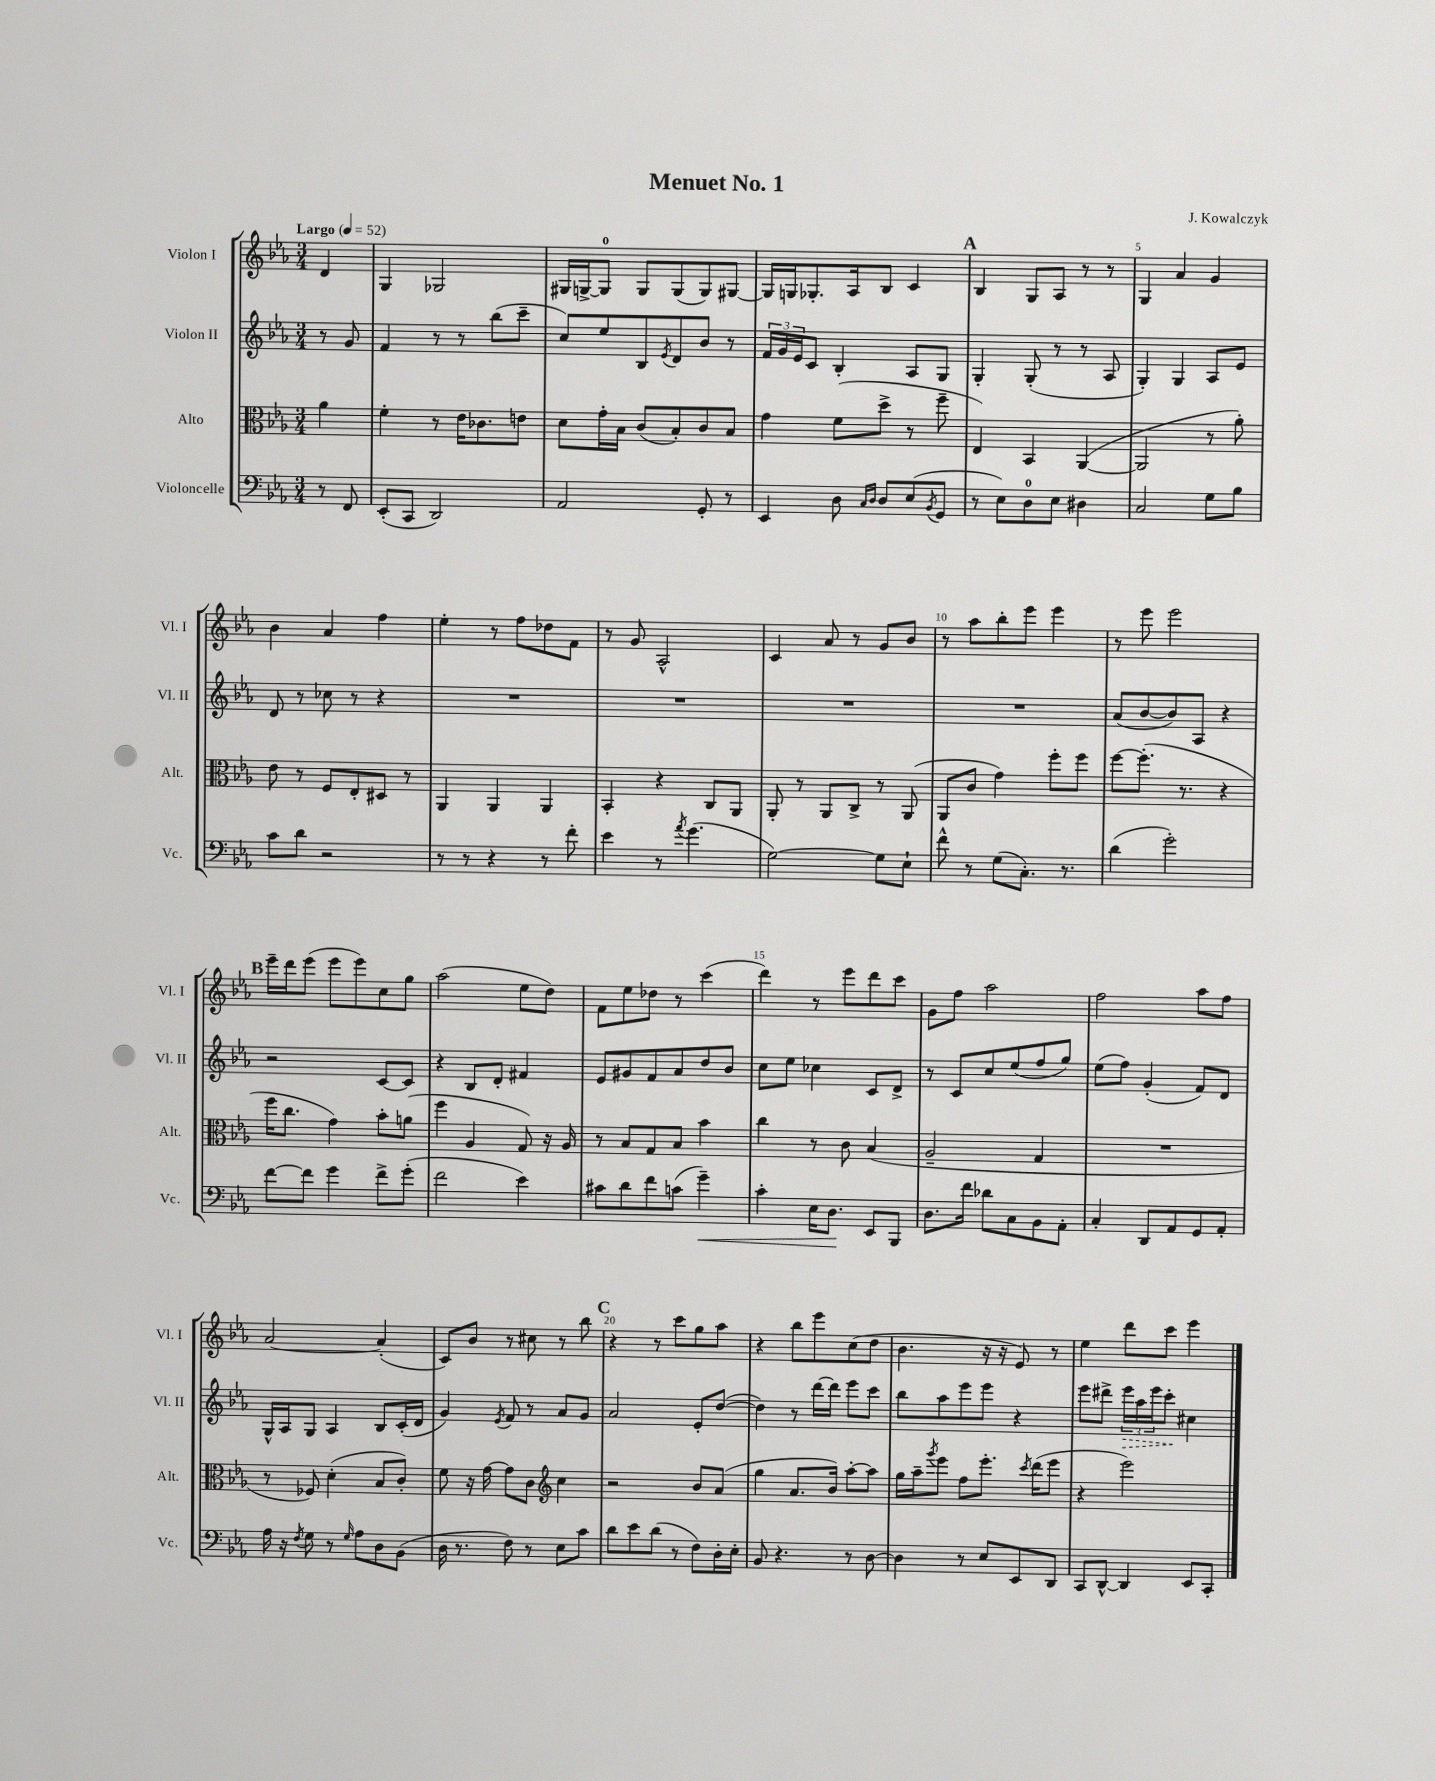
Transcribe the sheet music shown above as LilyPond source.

\header { title = "Menuet No. 1" composer = "J. Kowalczyk" }
<<
\new StaffGroup <<
\new Staff = "s0" \with { instrumentName = "Violon I" shortInstrumentName = "Vl. I" } {
    \clef treble \key ees \major \numericTimeSignature \time 3/4 \partial 4 \tempo "Largo" 4 = 52
    d'4 |
    g4 ges2 |
    gis16 g16~-> g8-0 g8 g8( g8) gis8~ |
    gis16 g16 ges8.-. aes16 bes8 c'4 |
    \mark \markup { \bold "A" } bes4 g8 aes8 r8 r8 |
    g4 aes'4 g'4 |
    bes'4 aes'4 f''4 |
    ees''4-. r8 f''8 des''8 f'8 |
    r8 g'8 aes2-^ |
    c'4 aes'8 r8 g'8 bes'8 |
    r8 aes''8 bes''8-. ees'''8 ees'''4 |
    r8 ees'''8 ees'''2 |
    \mark \markup { \bold "B" } ees'''16-- d'''16 ees'''8( ees'''8 ees'''8) c''8 g''8 |
    aes''2( ees''8 d''8) |
    f'8 ees''8 des''8 r8 c'''4( |
    d'''4) r8 ees'''8 d'''8 c'''8 |
    g'8 f''8 aes''2 |
    f''2 aes''8 f''8 |
    aes'2~ aes'4-.( |
    c'8) bes'8 r8 cis''8 r8 bes''8 |
    \mark \markup { \bold "C" } r4 r8 c'''8 g''8 aes''8 |
    r4 bes''8 ees'''8 c''8( d''8 |
    bes'4. r16 r16 ees'8) r8 |
    ees''4 d'''8 c'''8 ees'''4 \bar "|." |
}
\new Staff = "s1" \with { instrumentName = "Violon II" shortInstrumentName = "Vl. II" } {
    \clef treble \key ees \major \numericTimeSignature \time 3/4 \partial 4
    r8 g'8 |
    f'4 r8 r8 bes''8( c'''8-- |
    c''8) ees''8 bes8 \acciaccatura { ees'8 } d'8 bes'8 r8 |
    \tuplet 3/2 { f'16 g'16 ees'16 } c'8 bes4-. aes8 g8 |
    \mark \markup { \bold "A" } g4-. g8-.( r8 r8 aes8 |
    g4-.) g4 aes8 ees'8 |
    d'8 r8 ces''8 r8 r4 |
    R2. |
    R2. |
    R2. |
    R2. |
    aes'8( bes'8~ bes'8) aes8 r4 |
    \mark \markup { \bold "B" } r2 c'8~ c'8 |
    r4 bes8 d'8-. fis'4 |
    ees'8 gis'8 f'8 aes'8 d''8 bes'8 |
    c''8 ees''8 ces''4 c'8 d'8-> |
    r8 c'8 c''8 ees''8( f''8 g''8) |
    ees''8( f''8) g'4-.( f'8) d'8 |
    g16-^ aes16 g8 aes4 bes8 c'16-.( d'16 |
    g'4) \acciaccatura { ees'8 } f'8 r8 aes'8 g'8 |
    \mark \markup { \bold "C" } aes'2 ees'8-. d''8~( |
    d''4) r8 d'''16~ d'''16 ees'''8 c'''8 |
    bes''8 aes''8 ees'''8 ees'''8 r4 |
    ees'''8 dis'''8-> \tuplet 3/2 { \once \override Hairpin.style = #'dashed-line ees'''16\> aes''16 ees'''16 } c'''8-.\! cis''4 \bar "|." |
}
\new Staff = "s2" \with { instrumentName = "Alto" shortInstrumentName = "Alt." } {
    \clef alto \key ees \major \numericTimeSignature \time 3/4 \partial 4
    aes'4 |
    f'4-. r8 ees'16 ces'8. e'8 |
    d'8 g'16-. bes16 c'8( bes8-.) c'8 bes8 |
    g'4 f'8( d''8-> r8 f''8-- |
    \mark \markup { \bold "A" } ees4) bes,4 aes,4~( |
    aes,2 r8 aes'8-.) |
    ees'8 r8 f8 ees8-. dis8 r8 |
    aes,4 aes,4 aes,4 |
    bes,4-. r4 c8 aes,8 |
    aes,8-. r8 aes,8 c8-> r8 aes,8( |
    aes,8 c'8 g'4) f''8-. f''8 |
    f''8~ f''8.-.( r8. r4 |
    \mark \markup { \bold "B" } f''16 c''8. g'4) bes'8-. a'8( |
    f''4 aes4 g8) r16 aes16 |
    r8 bes8 g8 bes8 bes'4 |
    c''4 r8 c'8 bes4( |
    aes2-- g4 |
    R2. |
    r8 fes8) d'4-.( bes8 c'8-.) |
    f'8 r16 g'16~ g'8 c'8 \clef treble c''4 |
    \mark \markup { \bold "C" } r2 bes'8 aes'8( |
    g''4 aes'8. bes'16) aes''8~-. aes''8 |
    g''16 aes''16-- \acciaccatura { g'''8 } ees'''8 f''8 ees'''8.-. \acciaccatura { c'''8 } d'''16( ees'''8 |
    r4 ees'''2) \bar "|." |
}
\new Staff = "s3" \with { instrumentName = "Violoncelle" shortInstrumentName = "Vc." } {
    \clef bass \key ees \major \numericTimeSignature \time 3/4 \partial 4
    r8 f,8 |
    ees,8-.( c,8 d,2) |
    aes,2 g,8-. r8 |
    ees,4 d8 \grace { c16 d16 } d8 ees8( \acciaccatura { bes,8 } g,8 |
    \mark \markup { \bold "A" } r8 ees8) d8-0 ees8 dis4 |
    c2 g8 bes8 |
    c'8 d'8 r2 |
    r8 r8 r4 r8 f'8-. |
    ees'4 r8 \acciaccatura { aes'8 } g'4.( |
    g2~) g8 ees8-! |
    f'8-^ r8 g8( c8.-.) r8. |
    d'4( g'2-.) |
    \mark \markup { \bold "B" } f'8~ f'8 g'4 f'8-> g'8-.( |
    f'2 ees'4) |
    cis'8 d'8 f'8 c'8( g'4--\<) |
    c'4-. ees16 d8.\! ees,8 bes,,8 |
    d8. f'16 des'8 c8 bes,8 aes,8-. |
    c4-. d,8 aes,8 g,8 aes,8-. |
    aes16 r16 \acciaccatura { f8 } g8 r8 \grace { g16 } aes8 d8 bes,8( |
    d16 r8. f8) r8 ees8 c'8 |
    \mark \markup { \bold "C" } d'8 ees'8 d'8( r8 f8) d16-. ees16-. |
    bes,8 r4. r8 d8~ |
    d4 r8 ees8 ees,8 d,8 |
    c,8 d,8~-^ d,4 ees,8 c,8-. \bar "|." |
}
>>
>>
\layout { \context { \Score \override BarNumber.break-visibility = ##(#f #t #t) barNumberVisibility = #(every-nth-bar-number-visible 5) } }
